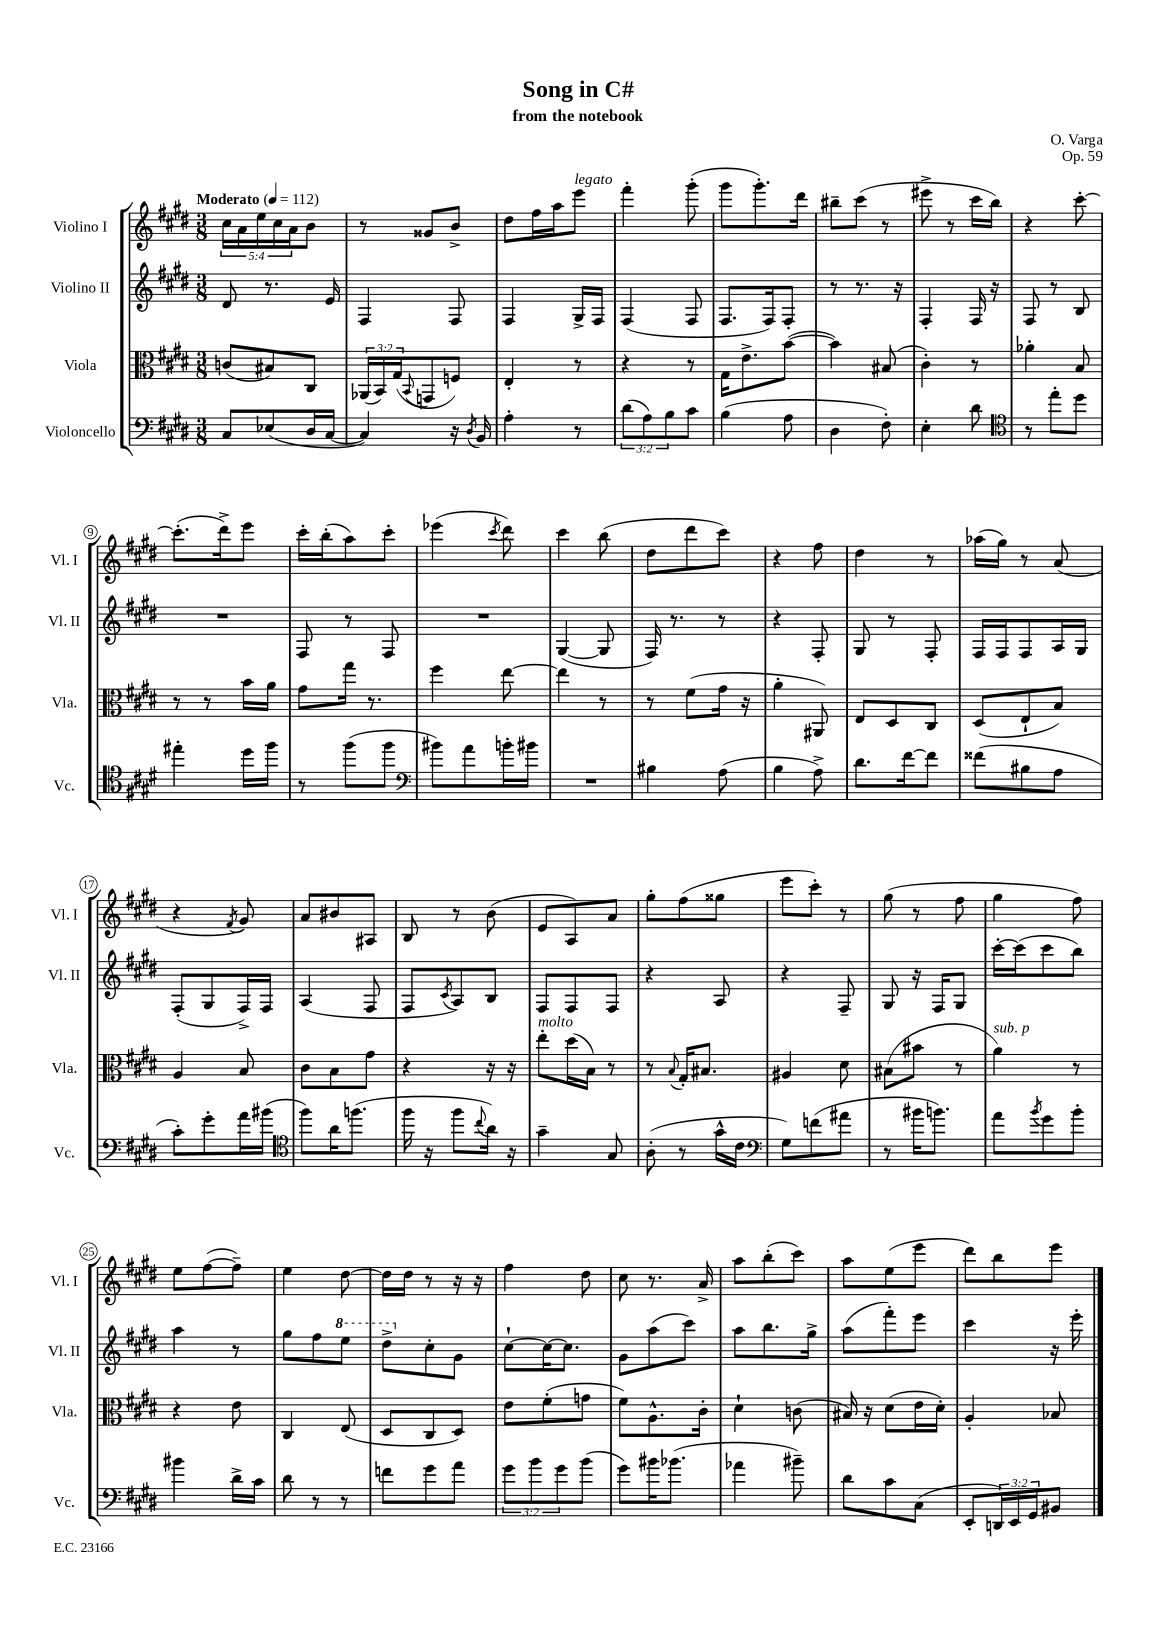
\header { title = "Song in C#" composer = "O. Varga" subtitle = "from the notebook" opus = "Op. 59" }
<<
\new StaffGroup <<
\new Staff = "s0" \with { instrumentName = "Violino I" shortInstrumentName = "Vl. I" } {
    \clef treble \key e \major \numericTimeSignature \time 3/8 \override Staff.TupletNumber.text = #tuplet-number::calc-fraction-text \tempo "Moderato" 4 = 112
    \tuplet 5/4 { cis''16 a'16 e''16 cis''16 a'16 } b'8 |
    r8 gisis'8 b'8-> |
    dis''8 fis''16 a''16 e'''8^\markup { \italic "legato" } |
    fis'''4-. gis'''8-.( |
    gis'''8 gis'''8.-.) dis'''16 |
    bis''8-- cis'''8( r8 |
    eis'''8-> r8 cis'''16 b''16) |
    r4 cis'''8~-. |
    cis'''8.-.( dis'''16->) e'''8 |
    cis'''16-. b''16-.( a''8) cis'''8-. |
    ees'''4( \acciaccatura { cis'''8 } dis'''8) |
    cis'''4 b''8( |
    dis''8 dis'''8 cis'''8) |
    r4 fis''8 |
    dis''4 r8 |
    aes''16( gis''16) r8 a'8( |
    r4 \acciaccatura { fis'8 } gis'8) |
    a'8 bis'8 ais8 |
    b8 r8 b'8( |
    e'8 a8) a'8 |
    gis''8-. fis''8( gisis''8 |
    e'''8 cis'''8-.) r8 |
    gis''8( r8 fis''8 |
    gis''4 fis''8) |
    e''8 fis''8~( fis''8--) |
    e''4 dis''8~ |
    dis''16 dis''16 r8 r16 r16 |
    fis''4 dis''8 |
    cis''8 r8. a'16-> |
    a''8 b''8-.( cis'''8) |
    a''8 e''8( e'''8 |
    dis'''8) b''8 e'''8 \bar "|." |
}
\new Staff = "s1" \with { instrumentName = "Violino II" shortInstrumentName = "Vl. II" } {
    \clef treble \key e \major \numericTimeSignature \time 3/8
    dis'8 r8. e'16 |
    fis4 fis8 |
    fis4 gis16-> fis16 |
    fis4( fis8 |
    fis8. fis16) fis8-. |
    r8 r8. r16 |
    fis4-. fis16 r16 |
    fis8 r8 b8 |
    R4. |
    fis8 r8 fis8 |
    R4. |
    gis4~( gis8 |
    fis16) r8. r8 |
    r4 fis8-. |
    gis8 r8 fis8-. |
    fis16 fis16 fis8 a16 gis16 |
    fis8-.( gis8 fis16->) fis16 |
    a4( fis8 |
    fis8 \acciaccatura { cis'8 } a8) b8 |
    fis8 fis8 fis8 |
    r4 a8 |
    r4 fis8-- |
    gis8 r16 fis16 gis8 |
    cis'''16~-. cis'''16( cis'''8 b''8) |
    a''4 r8 |
    gis''8 fis''8 \ottava #1 e'''8 |
    dis'''8-> \ottava #0 cis''8-. gis'8 |
    cis''8~-! cis''16~ cis''8. |
    gis'8 a''8( cis'''8) |
    a''8 b''8. gis''16-> |
    a''8( fis'''8-.) e'''8 |
    cis'''4 r16 e'''16-. \bar "|." |
}
\new Staff = "s2" \with { instrumentName = "Viola" shortInstrumentName = "Vla." } {
    \clef alto \key e \major \numericTimeSignature \time 3/8 \override Staff.TupletNumber.text = #tuplet-number::calc-fraction-text
    c'8( bis8) cis8 |
    \tuplet 3/2 { aes,16( b,16) gis16( } \appoggiatura { b,8 } g,8 f8) |
    e4-. r8 |
    r4 r8 |
    gis16 e'8.-> b'8~( |
    b'4) bis8( |
    cis'4-.) r8 |
    aes'4-. b8 |
    r8 r8 b'16 a'16 |
    gis'8 gis''16 r8. |
    fis''4 e''8~ |
    e''4 r8 |
    r8 fis'8( gis'16 r16 |
    a'4-. ais,8) |
    e8 dis8 cis8 |
    dis8( e8-! b8) |
    a4 b8 |
    cis'8 b8 gis'8 |
    r4 r16 r16 |
    e''8-.^\markup { \italic "molto" } dis''16( b16) r8 |
    r8 \appoggiatura { b8 } gis16-. bis8. |
    ais4 dis'8 |
    bis8( bis'8 r8 |
    a'4^\markup { \italic "sub. p" }) r8 |
    r4 e'8 |
    cis4 e8( |
    dis8 cis8 dis8) |
    e'8 fis'8-.( g'8 |
    fis'8) a8.-^ cis'16-. |
    dis'4-! c'8( |
    bis16) r16 dis'8( e'16 dis'16-.) |
    a4-. bes8 \bar "|." |
}
\new Staff = "s3" \with { instrumentName = "Violoncello" shortInstrumentName = "Vc." } {
    \clef bass \key e \major \numericTimeSignature \time 3/8 \override Staff.TupletNumber.text = #tuplet-number::calc-fraction-text
    cis8 ees8( dis16 cis16~ |
    cis4) r16 \acciaccatura { dis8 } b,16 |
    a4-. r8 |
    \tuplet 3/2 { dis'8( a8) b8 } cis'8 |
    b4( a8 |
    dis4 fis8-.) |
    e4-. dis'8 |
    \clef tenor r8 e''8-. dis''8 |
    eis''4-. dis''16 fis''16 |
    r8 fis''8( fis''8 |
    \clef bass bis'8) a'8 b'16-. bis'16 |
    R4. |
    bis4 a8( |
    b4 a8->) |
    dis'8. fis'16~ fis'8 |
    fisis'8( bis8 a8 |
    cis'8-.) gis'8-. a'16 bis'16( |
    \clef tenor fis''8) a'16 f''8.( |
    fis''16 r16 fis''8 \appoggiatura { cis''8 } a'16) r16 |
    gis'4-- gis8 |
    a8-.( r8 gis'16-^ cis'16 |
    \clef bass gis8) f'8( ais'8 |
    r8 bis'16 b'8.) |
    a'8 \acciaccatura { b'8 } gis'8 b'8-. |
    bis'4 dis'16-> cis'16 |
    dis'8 r8 r8 |
    f'8 gis'8 a'8 |
    \tuplet 3/2 { gis'8 b'8 gis'8 } b'8( |
    gis'8) bis'16 bes'8.( |
    aes'4 bis'8--) |
    dis'8 cis'8 cis8( |
    e,8-. \tuplet 3/2 { d,16) e,16 gis,16 } bis,8 \bar "|." |
}
>>
>>
\layout { \context { \Score \override BarNumber.stencil = #(make-stencil-circler 0.1 0.3 ly:text-interface::print) } }
